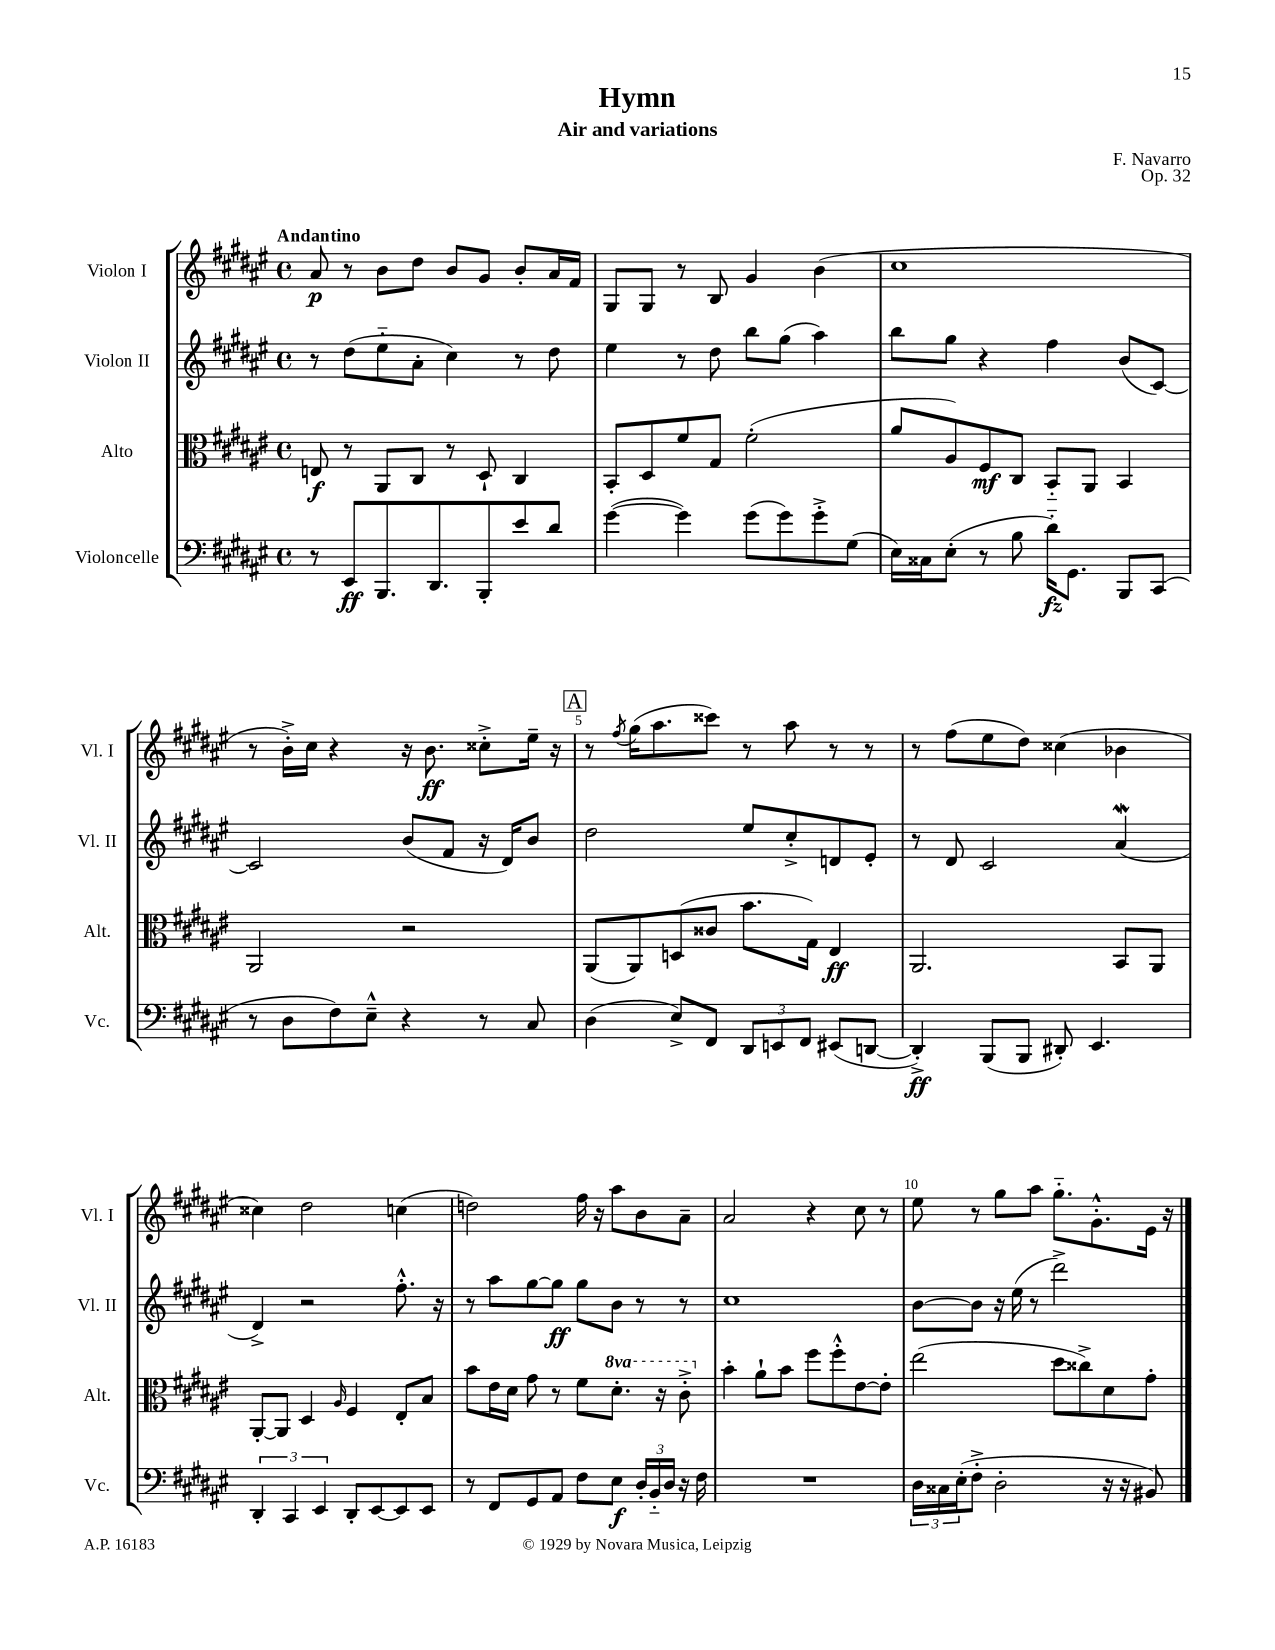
\header { title = "Hymn" composer = "F. Navarro" subtitle = "Air and variations" opus = "Op. 32" }
<<
\new StaffGroup <<
\new Staff = "s0" \with { instrumentName = "Violon I" shortInstrumentName = "Vl. I" } {
    \clef treble \key fis \major \defaultTimeSignature \time 4/4 \tempo "Andantino"
    ais'8\p r8 b'8 dis''8 b'8 gis'8 b'8-. ais'16 fis'16 |
    gis8 gis8 r8 b8 gis'4 b'4( |
    cis''1 |
    r8 b'16-.->) cis''16 r4 r16 b'8.\ff cisis''8-.-> eis''16-- r16 |
    \mark \markup { \box "A" } r8 \acciaccatura { fis''8 } gis''16( ais''8. cisis'''8) r8 ais''8 r8 r8 |
    r8 fis''8( eis''8 dis''8) cisis''4( bes'4 |
    cisis''4) dis''2 c''4( |
    d''2) fis''16 r16 ais''8 b'8 ais'8-- |
    ais'2 r4 cis''8 r8 |
    eis''8 r8 gis''8 ais''8 gis''8.-_ gis'8.-.-^ eis'16 r16 \bar "|." |
}
\new Staff = "s1" \with { instrumentName = "Violon II" shortInstrumentName = "Vl. II" } {
    \clef treble \key fis \major \defaultTimeSignature \time 4/4
    r8 dis''8( eis''8-_ ais'8-. cis''4) r8 dis''8 |
    eis''4 r8 dis''8 b''8 gis''8( ais''4) |
    b''8 gis''8 r4 fis''4 b'8( cis'8~) |
    cis'2 b'8( fis'8 r16 dis'16) b'8 |
    \mark \markup { \box "A" } dis''2 eis''8 cis''8-.-> d'8 eis'8-. |
    r8 dis'8 cis'2 ais'4\mordent( |
    dis'4->) r2 fis''8.-.-^ r16 |
    r8 ais''8 gis''8~ gis''8\ff gis''8 b'8 r8 r8 |
    cis''1 |
    b'8~ b'8 r16 eis''16( r8 dis'''2->) \bar "|." |
}
\new Staff = "s2" \with { instrumentName = "Alto" shortInstrumentName = "Alt." } {
    \clef alto \key fis \major \defaultTimeSignature \time 4/4 \set Staff.ottavationMarkups = #ottavation-simple-ordinals
    e8\f r8 ais,8 cis8 r8 dis8-! cis4 |
    b,8-. dis8 fis'8 gis8 fis'2-.( |
    ais'8 ais8) fis8\mf cis8 b,8-_ ais,8 b,4 |
    ais,2 r2 |
    \mark \markup { \box "A" } ais,8( ais,8) d8( cisis'8 b'8. gis16) eis4\ff |
    ais,2. b,8 ais,8 |
    ais,8~-. ais,8 dis4 \grace { ais16 } fis4 eis8-. b8 |
    b'8 eis'16 dis'16 gis'8 r8 fis'8 \ottava #1 dis''8.-. r16 cis''8-.-> \ottava #0 |
    b'4-. ais'8-! b'8 fis''8 fis''8-.-^ eis'8~ eis'8-. |
    eis''2( dis''8 cisis''8->) dis'8 gis'8-. \bar "|." |
}
\new Staff = "s3" \with { instrumentName = "Violoncelle" shortInstrumentName = "Vc." } {
    \clef bass \key fis \major \defaultTimeSignature \time 4/4
    r8 eis,8\ff b,,8. dis,8. b,,8-. eis'8 dis'8 |
    gis'4~( gis'4) gis'8( gis'8) gis'8-.-> gis8( |
    eis16) cisis16 eis8-.( r8 b8 dis'16-_\fz) gis,8. b,,8 cis,8( |
    r8 dis8 fis8) eis8---^ r4 r8 cis8 |
    \mark \markup { \box "A" } dis4( eis8->) fis,8 \tuplet 3/2 { dis,8 e,8 fis,8 } eis,8( d,8~ |
    d,4-.->\ff) b,,8( b,,8 dis,8-.) eis,4. |
    \tuplet 3/2 { dis,4-. cis,4 eis,4 } dis,8-. eis,8~ eis,8 eis,8 |
    r8 fis,8 gis,8 ais,8 fis8 eis8\f \tuplet 3/2 { dis16-. b,16-_ dis16 } r16 fis16 |
    R1 |
    \tuplet 3/2 { dis16 cisis16 eis16-.( } fis8-.-> dis2-. r16 r16 bis,8) \bar "|." |
}
>>
>>
\layout { \context { \Score \override BarNumber.break-visibility = ##(#f #t #t) barNumberVisibility = #(every-nth-bar-number-visible 5) } }
